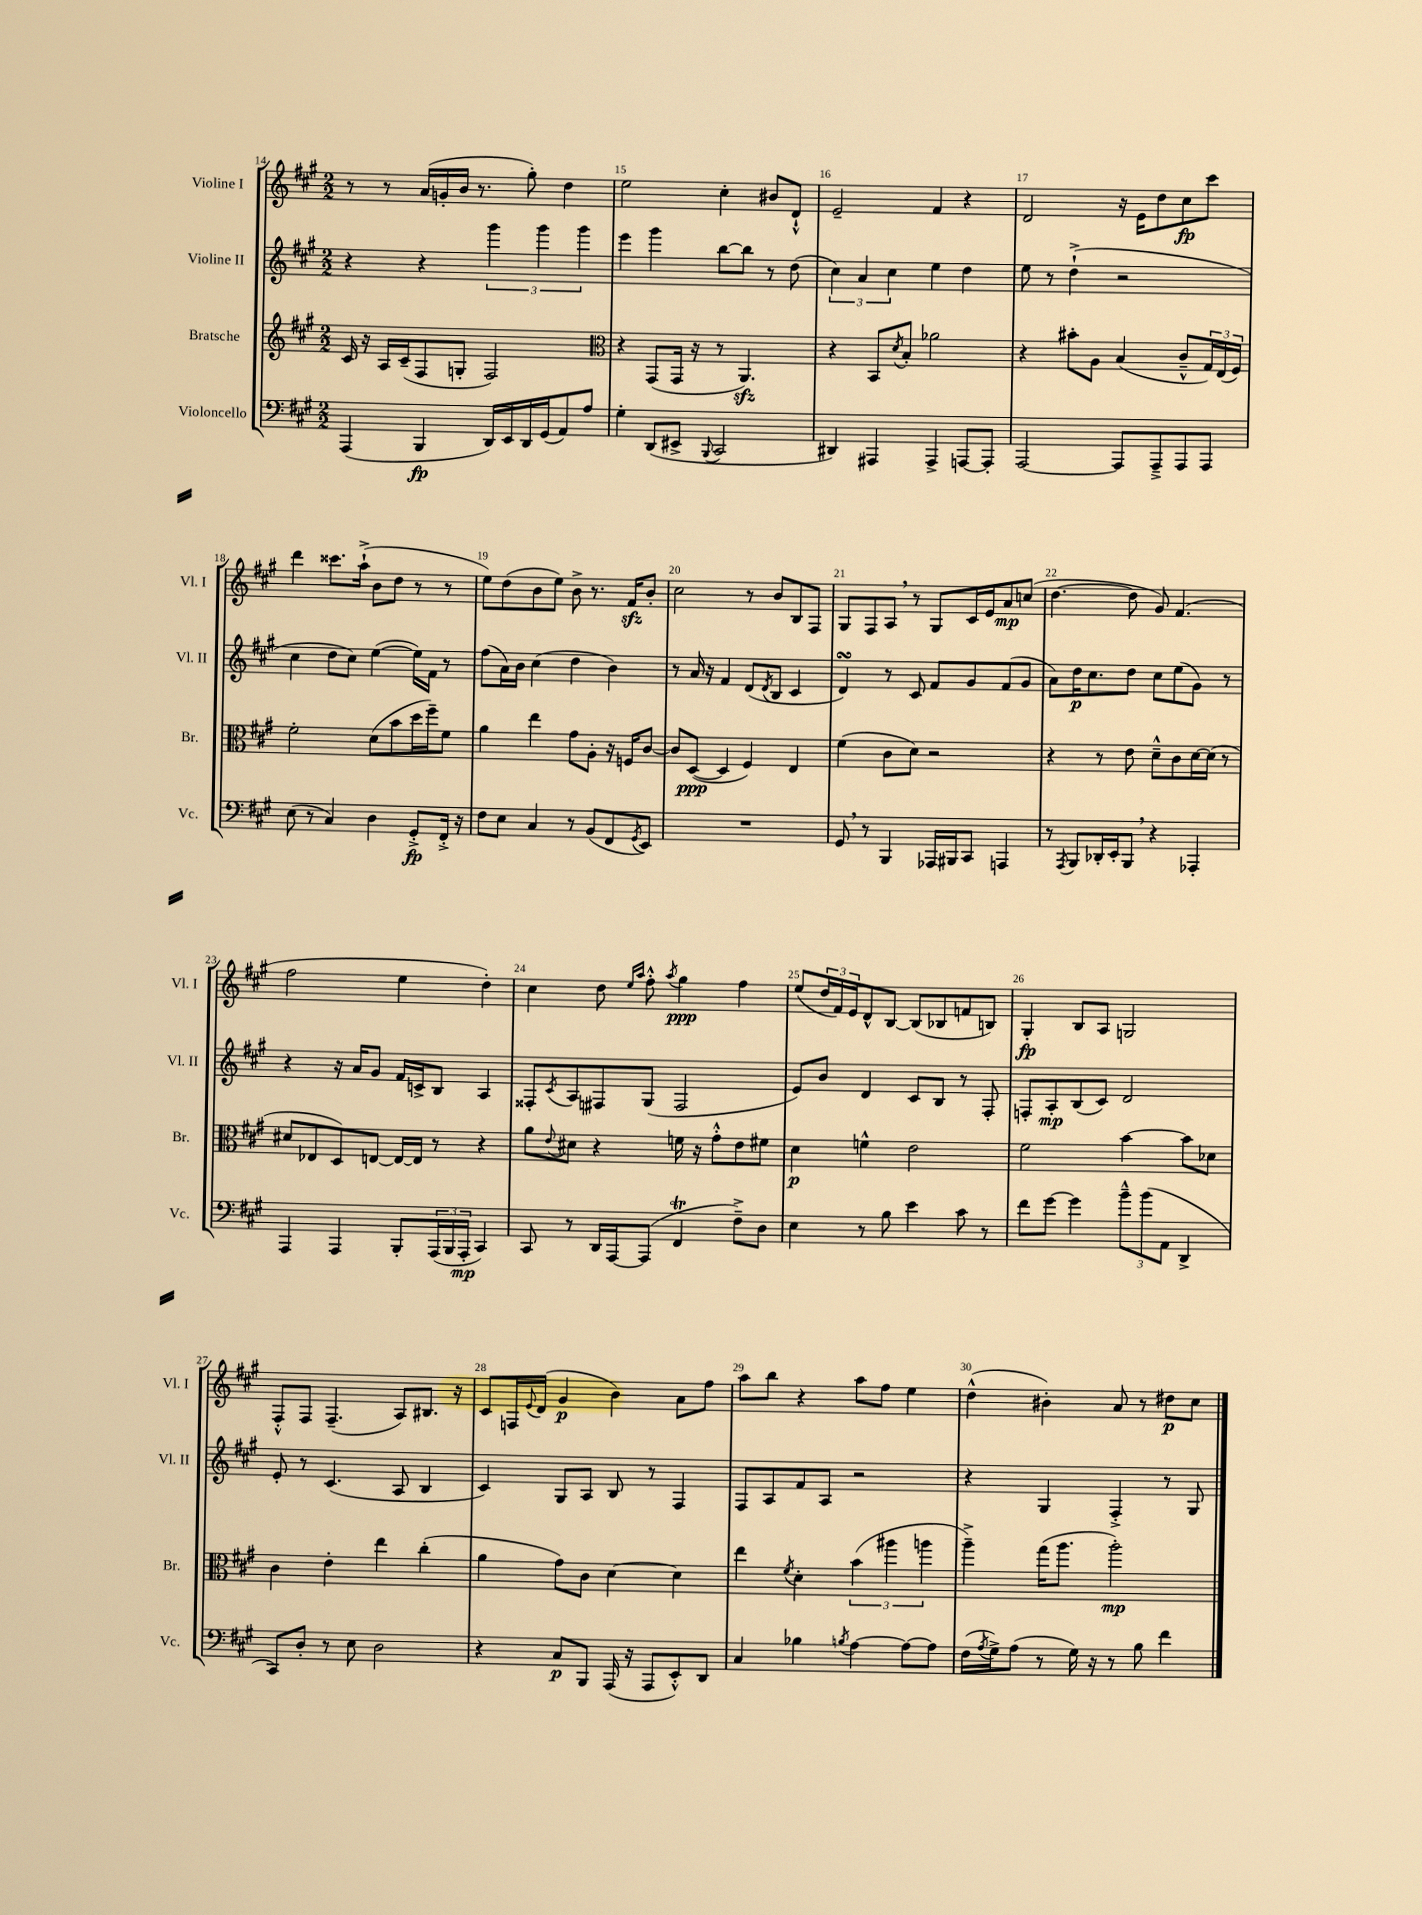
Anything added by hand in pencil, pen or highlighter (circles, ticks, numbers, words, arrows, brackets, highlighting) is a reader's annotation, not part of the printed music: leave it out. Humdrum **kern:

**kern	**kern	**kern	**kern
*staff4	*staff3	*staff2	*staff1
*clefF4	*clefG2	*clefG2	*clefG2
*k[f#c#g#]	*k[f#c#g#]	*k[f#c#g#]	*k[f#c#g#]
*M2/2	*M2/2	*M2/2	*M2/2
(4AAA/	16c#/	4r	8r
.	16r	.	.
.	16A/LL	.	8r
.	(16c#~/J	.	.
4BBB/	8F#/	4r	(16a/LL
.	.	.	16g'/
.	8G'/J	.	16b/JJ
.	.	.	8.r
16DD/LL)	2F#/)	6ggg#\	.
16EE/	.	.	.
16DD/	.	.	8gg#'\)
.	.	6ggg#\	.
(16GG#/J	.	.	.
8AA/)	.	.	4dd\
.	.	6ggg#\	.
8A/J	.	.	.
=	=	=	=
*	*clefC3	*	*
4G#'\	4r	4eee\	2ee\
(8DD/L	(8GG#/L	4ggg#\	.
8EE#^/J	16GG#/Jk	.	.
.	16r	.	.
8qqBBB/	.	.	.
2CC#/	8r	[8bb\L	4cc#'\
.	4.AA/)	8bb\]J	.
.	.	8r	8b#/L
.	.	(8dd\	8d`^^/J
=	=	=	=
4DD#/)	4r	6cc#\)	2e~/
.	.	6a/	.
4AAA#/	8BB/L	.	.
.	.	6cc#\	.
.	8qd/	.	.
.	8B'/J	.	.
4AAA#^/	2a-\	4ee\	4f#/
[8AAA/L	.	4dd\	4r
8AAA'/]J	.	.	.
=	=	=	=
[2AAA/	4r	8ee\	2d/
.	.	8r	.
.	8b#'\L	(4dd`^\	.
.	8A\J	.	.
8AAA/]L	(4B/	2r	16r
.	.	.	16e\LK
8AAA~^/	.	.	8dd\
8AAA/	8c#~^^/L	.	8cc#\
8AAA/J	24G#/L)	.	8ccc#\J
.	(24E/	.	.
.	24F#/JJ)	.	.
=	=	=	=
(8E\	2f#'\	4cc#\	4ddd\
8r	.	.	.
4C#/)	.	8dd\L	8.ccc##\L
.	.	8cc#\J)	.
.	.	.	(16aa`^\Jk
4D\	(8d\L	([4ee\	8b\L
.	8b\	.	8dd\J
8GG#'^/L	16dd\L	16ee\]LL)	8r
.	16ff#~\J)	16f#\JJ	.
16FF#'^/Jk	8f#\J	8r	8r
16r	.	.	.
=	=	=	=
8F#\L	4a\	(8ff#\L	8ee\L)
8E\J	.	16a\L)	(8dd\
.	.	16b\JJ	.
4C#/	4ee\	(4cc#\	8b\
.	.	.	8ee\J)
8r	8g#\L	4dd\	8b^\
(8BB/L	8A'\J	.	8.r
8FF#/	16r	4b\)	.
.	16F/LK	.	16f#/LK
8qGG#/	.	.	.
8EE/J)	[8c#/J	.	8b'/J
=	=	=	=
1r	8c#/]L	8r	2cc#\
.	([8D/J	16a/	.
.	.	16r	.
.	4D/]	4f#/	.
.	4F#/)	(8d/L	8r
.	.	8qd/	.
.	.	8B/J	8b/L
.	4E/	4c#/	8B/
.	.	.	8F#/J
=	=	=	=
8GG#/	(4f#\	4d/)	8G#/L
8r	.	.	8F#/
4BBB/	8c#\L	8r	8A/J
.	8d\J)	8c#/	8r
16AAA-/LL	2r	8f#/L	8G#/L
16BBB#/J	.	.	.
8CC#/J	.	8g#/	16c#/L
.	.	.	16e/J
4AAA/	.	(8f#/	8a/
.	.	8g#/J	(8cc/J
=	=	=	=
8r	4r	8a\L)	[4.dd\
8qAAA/	.	.	.
8BBB/L	.	16dd\K	.
.	.	8.cc#\	.
16DD-'/L	8r	.	.
16EE'/J	.	.	.
8BBB/J	8e\	8dd\J	8dd\]
4r	8d~^^\L	8cc#\L	8g#/)
.	8c#\	(8ee\	(4.f#/
4AAA-'/	[16d\L	8g#\J)	.
.	(16d\]JJ	.	.
.	8r	8r	.
=	=	=	=
4AAA/	8d#/L	4r	2ff#\
.	8E-/	.	.
4AAA/	8D/)	16r	.
.	.	16a/LK	.
.	[8E/J	8g#/J	.
8BBB'/L	16E/_LL	16f#/LL	4ee\
.	16E/]JJ	16c^/J	.
(24AAA/L	8r	8B/J	.
24BBB/	.	.	.
24AAA'/JJ	.	.	.
4CC#/)	4r	4A/	4dd'\)
=	=	=	=
8CC#/	8a\L	8F##'/L	4cc#\
.	8qqe/	8qc#/	.
8r	8d#\J	8A/	.
16DD/LL	4r	8F#/	8dd\
[16AAA/J	.	.	.
.	.	.	16qqee/LL
.	.	.	16qqaa/JJ
(8AAA/]J	.	(8G#/J	8ff#'^^\
.	.	.	8qaa/
4FF#/	16f\	2F#/	4gg#\
.	16r	.	.
.	8g#'^^\L	.	.
8F#~^\L)	8e\	.	4ff#\
8D\J	8f#\J	.	.
=	=	=	=
4E\	4d\	8e/L)	(8ee/L
.	.	8b/J	24dd/L
.	.	.	24f#/)
.	.	.	24e/J
8r	4f^^\	4d/	8d^^/
8B\	.	.	[8B/J
4e\	2e\	8c#/L	(8B/]L
.	.	8B/J	8B-/
8c#\	.	8r	8f/
8r	.	8F#'/	8B/J)
=	=	=	=
8f#\L	2f#\	8F'/L	4G#'/
[8g#\J	.	8A'/	.
4g#\]	.	(8B/	8B/L
.	.	8c#/J)	8A/J
12b~^^\L	[4b\	2d/	2G/
(12b\	.	.	.
12AA\J	.	.	.
4DD^/	8b\]L	.	.
.	8d-\J	.	.
=	=	=	=
8CC#/L)	4c#\	8e'/	8F#'^^/L
8D'/J	.	8r	8F#/J
8r	4e'\	(4.c#/	(4.F#~/
8E\	.	.	.
2D\	4ee\	.	.
.	.	8A/	8A/L)
.	(4cc#'\	4B/	8.B#/J
.	.	.	16r
=	=	=	=
4r	4a\	4c#/)	8c#/L
.	.	.	16F/L
.	.	.	8qqe/
.	.	.	(16d/JJ
8C#/L	8g#\L)	8G#/L	4g#/
8BBB/J	8c#\J	8A/J	.
(16AAA/	[4d\	8B/	4b\)
16r	.	.	.
8AAA/L	.	8r	.
8EE'^^/)	4d\]	4F#/	8a\L
8DD/J	.	.	8ff#\J
=	=	=	=
4C#/	4ee\	8F#/L	8aa\L
.	.	8A/	8bb\J
.	8qf#/	.	.
4B-\	4d'\	8f#/	4r
.	.	8A/J	.
8qB/	.	.	.
[4A\	(6b\	2r	8aa\L
.	.	.	8ff#\J
.	6aa#\	.	.
8A\_L	.	.	4ee\
.	6aa\	.	.
8A\]J	.	.	.
=	=	=	=
(16F#\LL	4aa~^\)	4r	(4dd^^\
8qA/	.	.	.
16G#^\J)	.	.	.
(8A\J	.	.	.
8r	(16gg#\LK	4G#/	4b#'\)
.	8.aa\J	.	.
16G#\)	.	.	.
16r	.	.	.
8r	2aa'\)	4F#'^/	8a/
8B\	.	.	8r
4f#\	.	8r	8dd#\L
.	.	8G#/	8cc#\J
==	==	==	==
*-	*-	*-	*-
